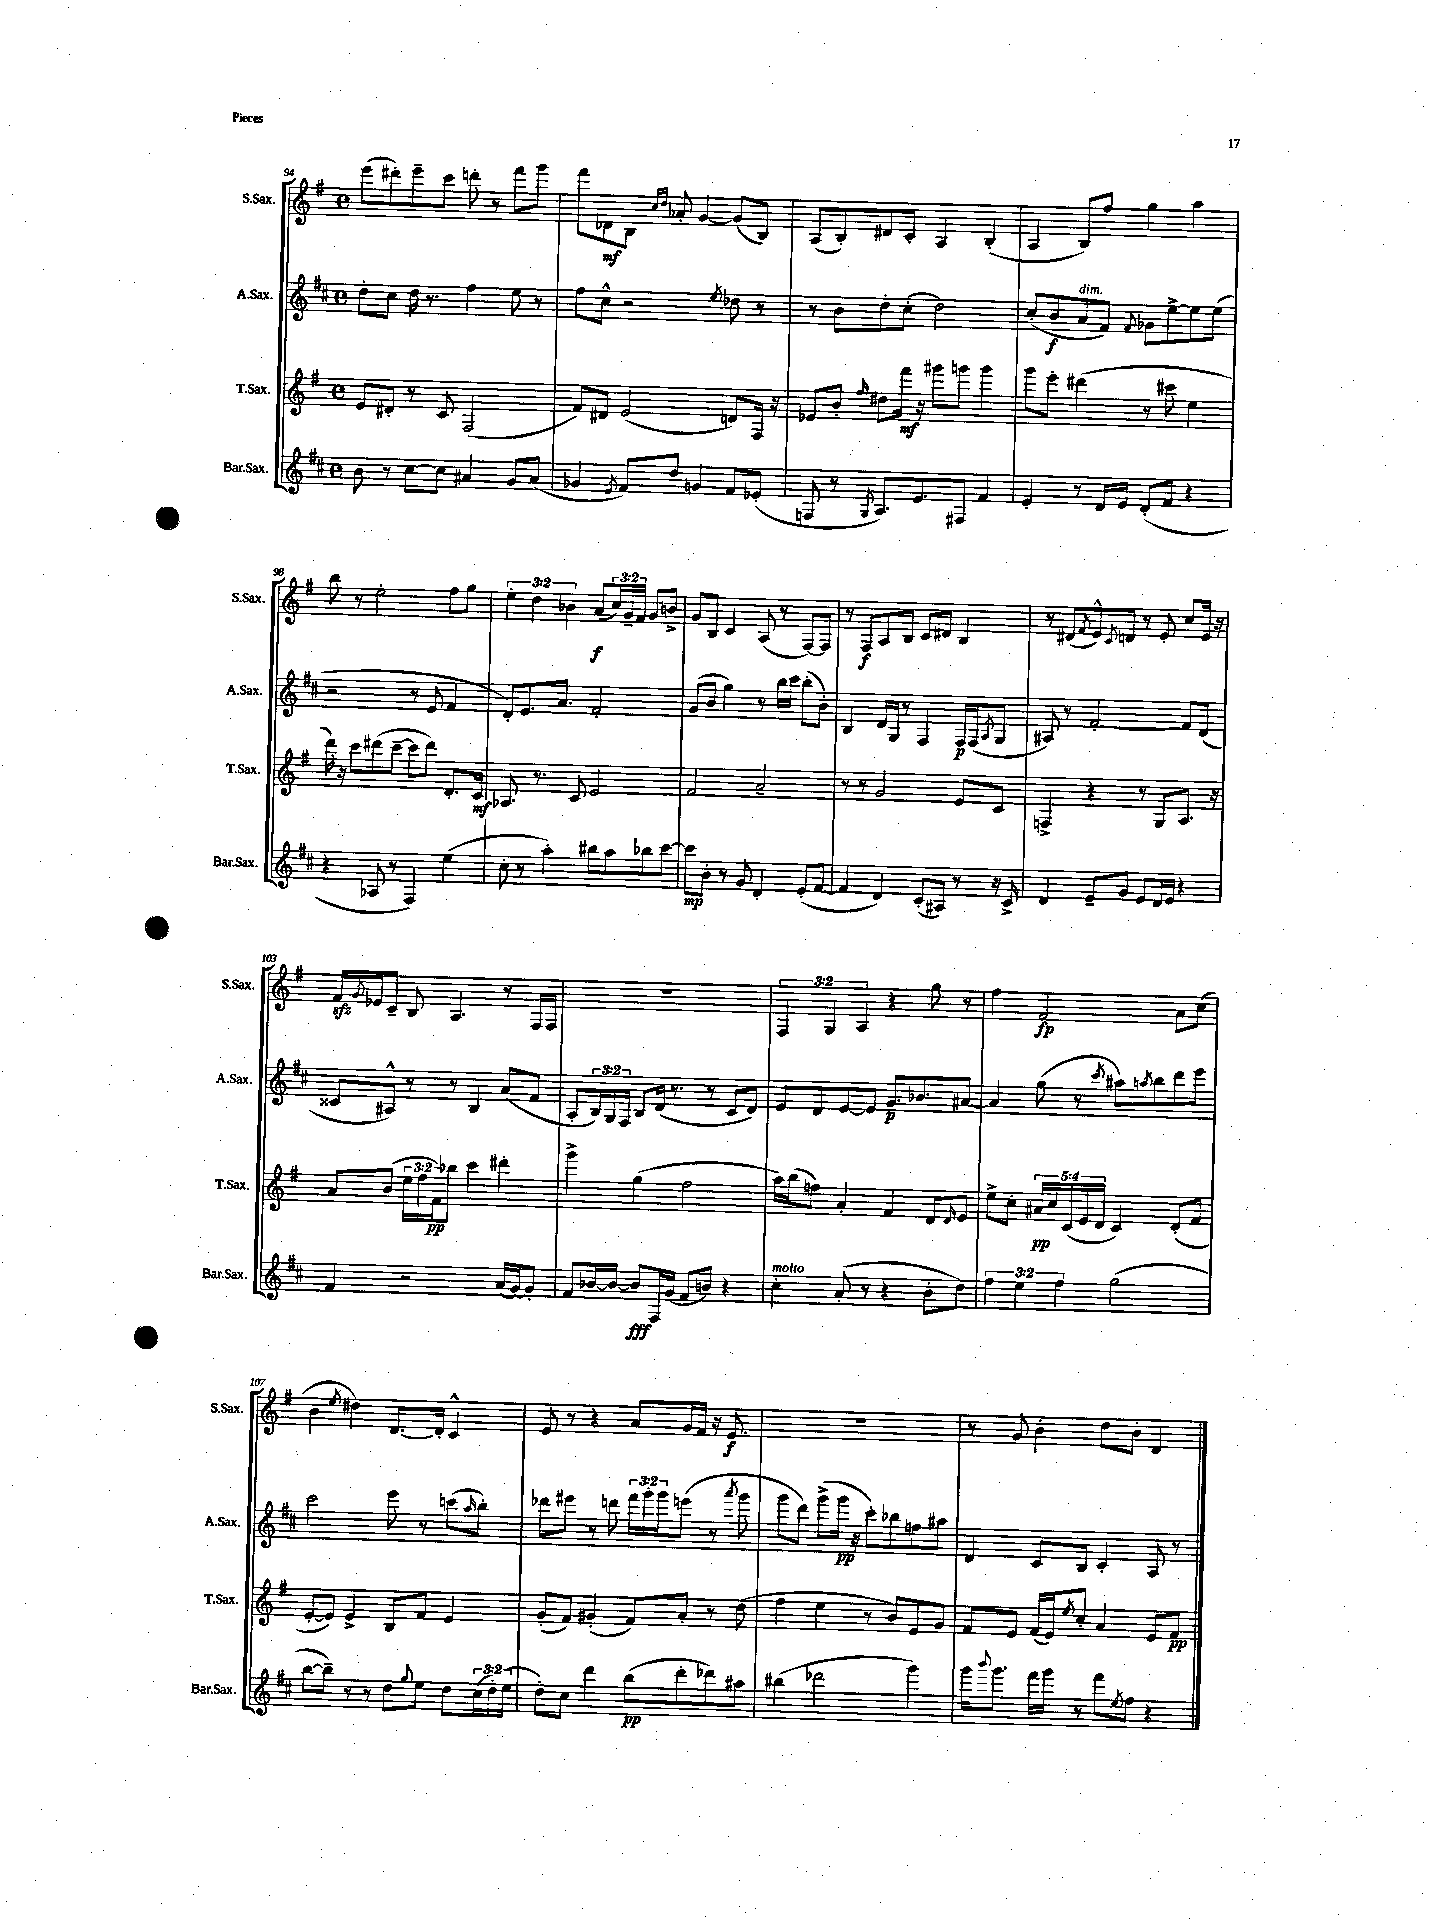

**kern	**dynam	**kern	**dynam	**kern	**dynam	**kern	**dynam
*part4	*part4	*part3	*part3	*part2	*part2	*part1	*part1
*staff4	*staff4	*staff3	*staff3	*staff2	*staff2	*staff1	*staff1
*I"Bar.Sax.	*	*I"T.Sax.	*	*I"A.Sax.	*	*I"S.Sax.	*
*I'Bar.Sax.	*	*I'T.Sax.	*	*I'A.Sax.	*	*I'S.Sax.	*
*clefG2	*	*clefG2	*	*clefG2	*	*clefG2	*
*k[f#c#]	*	*k[f#]	*	*k[f#c#]	*	*k[f#]	*
*M4/4	*	*M4/4	*	*M4/4	*	*M4/4	*
*met(c)	*	*met(c)	*	*met(c)	*	*met(c)	*
=94	=94	=94	=94	=94	=94	=94	=94
8b\	.	8e/L	.	8dd'\L	.	(8eee\L	.
8r	.	8d#X'/J	.	8cc#\J	.	8ddd#X'\)	.
[8cc#\L	.	8r	.	16dd\	.	8eee~\	.
.	.	.	.	8.r	.	.	.
8cc#\J]	.	8c/	.	.	.	8ccc\J	.
4a#X/	.	(2F#/	.	4ff#\	.	8dddn'\	.
.	.	.	.	.	.	8r	.
8g/L	.	.	.	8ee\	.	8fff#\L	.
(8a#/J	.	.	.	8r	.	8ggg\J	.
=95	=95	=95	=95	=95	=95	=95	=95
4g-X/	.	8f#/L)	.	8ff#\L	.	8fff#\L	.
.	.	8d#X/J	.	8cc#^^\J	.	8d-X\	mf
8qe/	.	.	.	.	.	.	.
8f#/L)	.	(2e/	.	2r	.	8B\J	.
.	.	.	.	.	.	16qqcc/LL	.
.	.	.	.	.	.	16qqdd/JJ	.
8dd/J	.	.	.	.	.	8a-X'/	.
4gn/	.	.	.	.	.	[4g/	.
.	.	.	.	8qee/	.	.	.
8f#/L	.	8dn/L)	.	8dd-X\	.	(8g/L]	.
(8e-X'/J	.	16F#/Jk	.	8r	.	8B/J)	.
.	.	16r	.	.	.	.	.
=96	=96	=96	=96	=96	=96	=96	=96
8Fn/	.	8e-X/L	.	8r	.	(8A/L	.
8r	.	8b'/J	.	8b\L	.	8B'/)	.
8qG/	.	16qqff#/	.	.	.	.	.
8.A/L)	.	8dd#X\L	.	8dd'\	.	8d#X/	.
.	.	16fff#\Jk	mf	(8cc#'\J	.	8c'/J	.
8.e/	.	16r	.	.	.	.	.
.	.	8ggg#X\L	.	2dd\)	.	4A/	.
8F#X/J	.	8gggn\J	.	.	.	.	.
4f#/	.	4ggg\	.	.	.	(4B'/	.
=97	=97	=97	=97	=97	=97	=97	=97
4e'/	.	8ggg\L	.	(8cc#'/L	.	4A/	.
.	.	8eee'\J	.	8b/	f	.	.
!	!	!	!	!LO:TX:a:i:t=dim.	!	!	!
8r	.	(4ddd#X\	.	8a/	.	8B/L)	.
16d/LL	.	.	.	8f#/J)	.	8ff#/J	.
16e/JJ	.	.	.	.	.	.	.
.	.	.	.	8qqf#/	.	.	.
(8d'/L	.	8r	.	8g-X\L	.	4gg\	.
8f#/J	.	8ccc#X\	.	[8ee^\	.	.	.
4r	.	4ee\	.	8ee\]	.	4aa\	.
.	.	.	.	(8ee\J	.	.	.
!!LO:LB:g=z
=98	=98	=98	=98	=98	=98	=98	=98
4r	.	16ddd\)	.	2r	.	8bb\	.
.	.	16r	.	.	.	.	.
.	.	8ccc\L	.	.	.	8r	.
8A-X/	.	(8ddd#X\	.	.	.	2ee'\	.
8r	.	[8ccc~\J	.	.	.	.	.
4F#/)	.	8ccc\L]	.	8r	.	.	.
.	.	8ddd#\J)	.	8e/	.	.	.
(4ee\	.	8.d'/L	.	4f#/	.	8ff#\L	.
.	.	.	.	.	.	8gg\J	.
.	.	16c/Jk	mf	.	.	.	.
=99	=99	=99	=99	=99	=99	=99	=99
8cc#'\	.	8.A-X/	.	8d'/L)	.	6ee'\	.
8r	.	.	.	8.e/	.	.	.
.	.	.	.	.	.	6dd\	.
.	.	8.r	.	.	.	.	.
4aa'\)	.	.	.	.	.	.	.
.	.	.	.	8.a/J	.	.	.
.	.	.	.	.	.	6b-X\	.
.	.	8c/	.	.	.	.	.
8bb#X\L	.	2e/	.	2f#'/	.	(8a/L	f
8aa\	.	.	.	.	.	24cc/L)	.
.	.	.	.	.	.	24g~/	.
.	.	.	.	.	.	24f#/JJ	.
8bb-X\	.	.	.	.	.	8g/L	.
[8ccc#\J	.	.	.	.	.	8bn^/J	.
=100	=100	=100	=100	=100	=100	=100	=100
8ccc#\L]	mp	2f#/	.	(8g/L	.	8g/L	.
8b'\J	.	.	.	8b/J	.	8B/J	.
8r	.	.	.	4gg\)	.	4c/	.
8g/	.	.	.	.	.	.	.
4d'/	.	2a~/	.	8r	.	(8A/	.
.	.	.	.	16bb\LL	.	8r	.
.	.	.	.	16ccc#\JJ	.	.	.
(8e'/L	.	.	.	(8bb'\L	.	[8F#/L)	.
[8f#/J	.	.	.	8b'\J)	.	8F#/J]	.
=101	=101	=101	=101	=101	=101	=101	=101
4f#/]	.	8r	.	4B/	.	8r	.
.	.	8r	.	.	.	8F#/L	f
4d/)	.	2g/	.	16d/LL	.	8A/	.
.	.	.	.	16G/JJ	.	.	.
.	.	.	.	8r	.	8B/J	.
(8c#'/L	.	.	.	4F#/	.	8c/L	.
8A#X/J)	.	.	.	.	.	8d#X/J	.
8r	.	8e/L	.	16F#/LL	p	4B/	.
.	.	.	.	(16F#/J	.	.	.
.	.	.	.	8qA/	.	.	.
16r	.	8c/J	.	8G/J	.	.	.
16c#^/	.	.	.	.	.	.	.
=102	=102	=102	=102	=102	=102	=102	=102
4d/	.	4Fn^/	.	8A#X/)	.	8r	.
.	.	.	.	8r	.	(8d#X/L	.
.	.	.	.	.	.	8qf#/	.
8e~/L	.	4r	.	[2f#'/	.	8e^^/)	.
.	.	.	.	.	.	8qc/	.
8g/J	.	.	.	.	.	8dn/J	.
8e/L	.	8r	.	.	.	8r	.
16d/L	.	8G/L	.	.	.	8e'/	.
16e/JJ	.	.	.	.	.	.	.
4r	.	8.A/J	.	8f#/L]	.	8cc/L	.
.	.	.	.	(8d/J	.	16e/Jk	.
.	.	16r	.	.	.	16r	.
!!LO:LB:g=z
=103	=103	=103	=103	=103	=103	=103	=103
4f#/	.	8a/L	.	8c##X/L	.	16f#zz/LL	.
.	.	.	.	.	.	8qg/	.
.	.	.	.	.	.	16e-X/J	.
.	.	(8b/J	.	8A#X^^/J)	.	8c~/J	.
2r	.	24ee\LL	.	8r	.	8B/	.
.	.	24ff#\	.	.	.	.	.
.	.	24f#\J)	pp	.	.	.	.
.	.	8bb-X\J	.	8r	.	4.A/	.
.	.	4ccc\	.	4B/	.	.	.
(16a/LL	.	4ddd#X'\	.	(8a/L	.	8r	.
[16g/J)	.	.	.	.	.	.	.
8g'/J]	.	.	.	8f#/J	.	16F#/LL	.
.	.	.	.	.	.	16F#/JJ	.
=104	=104	=104	=104	=104	=104	=104	=104
8f#/L	.	4ggg^\	.	8A'/L	.	1r	.
[16b-X/L	.	.	.	24B/L)	.	.	.
.	.	.	.	24G/	.	.	.
16b-/JJ_	.	.	.	.	.	.	.
.	.	.	.	24F#/JJ	.	.	.
8b-/L]	fff	(4gg\	.	8B/L	.	.	.
16F#/L	.	.	.	(16d/Jk	.	.	.
(16g/JJ	.	.	.	8.r	.	.	.
8f#/L	.	2ff#\	.	.	.	.	.
8bn/J)	.	.	.	8r	.	.	.
4r	.	.	.	8c#/L	.	.	.
.	.	.	.	8d/J)	.	.	.
=105	=105	=105	=105	=105	=105	=105	=105
!LO:TX:a:i:t=molto	!	!	!	!	!	!	!
4cc#'\	.	16aa\LL)	.	8e/L	.	6F#/	.
.	.	(16bb\J	.	.	.	.	.
.	.	8ffn\J)	.	8d/	.	.	.
.	.	.	.	.	.	6G/	.
(8a'/	.	4a'/	.	[8e/	.	.	.
.	.	.	.	.	.	6A/	.
8r	.	.	.	8e/J]	.	.	.
4r	.	4f#/	.	8.g/L	p	4r	.
.	.	.	.	8.b-X/	.	.	.
8b'\L	.	8d/L	.	.	.	8gg\	.
.	.	16qqd/	.	.	.	.	.
8dd\J)	.	8e/J	.	[8a#X/J	.	8r	.
=106	=106	=106	=106	=106	=106	=106	=106
6ff#\	.	8ee^\L	.	4a#/]	.	4ff#\	.
.	.	8cc'\J	.	.	.	.	.
6ee\	.	.	.	.	.	.	.
.	.	20a#X/LL	pp	(8gg\	.	2f#/	fp
.	.	20cc/	.	.	.	.	.
6ff#\	.	.	.	.	.	.	.
.	.	(20c/	.	.	.	.	.
.	.	.	.	8r	.	.	.
.	.	20e/	.	.	.	.	.
.	.	20d/JJ	.	.	.	.	.
.	.	.	.	8qccc#/	.	.	.
(2gg\	.	4c/)	.	8aa#X\L)	.	.	.
.	.	.	.	8qaan/	.	.	.
.	.	.	.	8bb\	.	.	.
.	.	(8d'/L	.	8ddd\	.	8a\L	.
.	.	8f#/J	.	8eee\J	.	(8cc\J	.
!!LO:LB:g=z
=107	=107	=107	=107	=107	=107	=107	=107
[8bb\L	.	[8e'/L	.	2ccc#\	.	4b\	.
8bb~\J])	.	8e/J])	.	.	.	.	.
.	.	.	.	.	.	8qee/	.
8r	.	4e^/	.	.	.	4dd#X\)	.
8r	.	.	.	.	.	.	.
8dd\L	.	8B/L	.	8eee\	.	[8.d/L	.
8qqgg/	.	.	.	.	.	.	.
8ee\J	.	8f#/J	.	8r	.	.	.
.	.	.	.	.	.	16d'/Jk]	.
8dd\L	.	4e/	.	(8cccn\L	.	4c^^/	.
.	.	.	.	16qqaa/	.	.	.
(24cc#\L	.	.	.	8bb'\J)	.	.	.
24dd'\)	.	.	.	.	.	.	.
(24ee\JJ	.	.	.	.	.	.	.
=108	=108	=108	=108	=108	=108	=108	=108
8dd'\L)	.	(8g'/L	.	8ddd-X\L	.	8e/	.
8cc#\J	.	8f#/J)	.	8eee#X\J	.	8r	.
4ddd\	.	(4g#X'/	.	8r	.	4r	.
.	.	.	.	8dddn\	.	.	.
(8bb\L	pp	8f#/L)	.	24fff#\LL	.	8a/L	.
.	.	.	.	24ggg'\	.	.	.
.	.	.	.	24ggg\J	.	.	.
8ddd'\	.	8a'/J	.	(8eeen\J	.	16g/L	.
.	.	.	.	.	.	16f#/JJ	.
8ddd-X\)	.	8r	.	8r	.	16r	.
.	.	.	.	.	.	8.e/	f
.	.	.	.	8qaaa/	.	.	.
8aa#X\J	.	(8dd\	.	8ggg\	.	.	.
=109	=109	=109	=109	=109	=109	=109	=109
(4bb#X\	.	4ff#\	.	8ggg\L	.	1r	.
.	.	.	.	8ddd\J)	.	.	.
2ddd-X\	.	4ee\	.	(8ggg^\L	.	.	.
.	.	.	.	16ggg\Jk	pp	.	.
.	.	.	.	16r	.	.	.
.	.	8r	.	8ccc#'\L)	.	.	.
.	.	8b/L)	.	8bb-X\	.	.	.
4ggg\)	.	8e/	.	8ffn\	.	.	.
.	.	8g/J	.	8aa#X\J	.	.	.
=110	=110	=110	=110	=110	=110	=110	=110
16ggg\KL	.	8f#/L	.	4d/	.	8r	.
8qqbbb/	.	.	.	.	.	.	.
8.ggg\J	.	.	.	.	.	.	.
.	.	8e/J	.	.	.	8g/	.
16fff#\LL	.	(16f#/LL	.	8c#/L	.	4b'\	.
16ggg\JJ	.	16e/J)	.	.	.	.	.
.	.	8qee/	.	.	.	.	.
8r	.	8cc'/J	.	8B/J	.	.	.
8fff#\L	.	4a/	.	4c#'/	.	8dd\L	.
8qee/	.	.	.	.	.	.	.
8ff#\J	.	.	.	.	.	8b'\J	.
4r	.	8e/L	.	8A/	.	4d/	.
.	.	8f#/J	pp	8r	.	.	.
==	==	==	==	==	==	==	==
*-	*-	*-	*-	*-	*-	*-	*-
